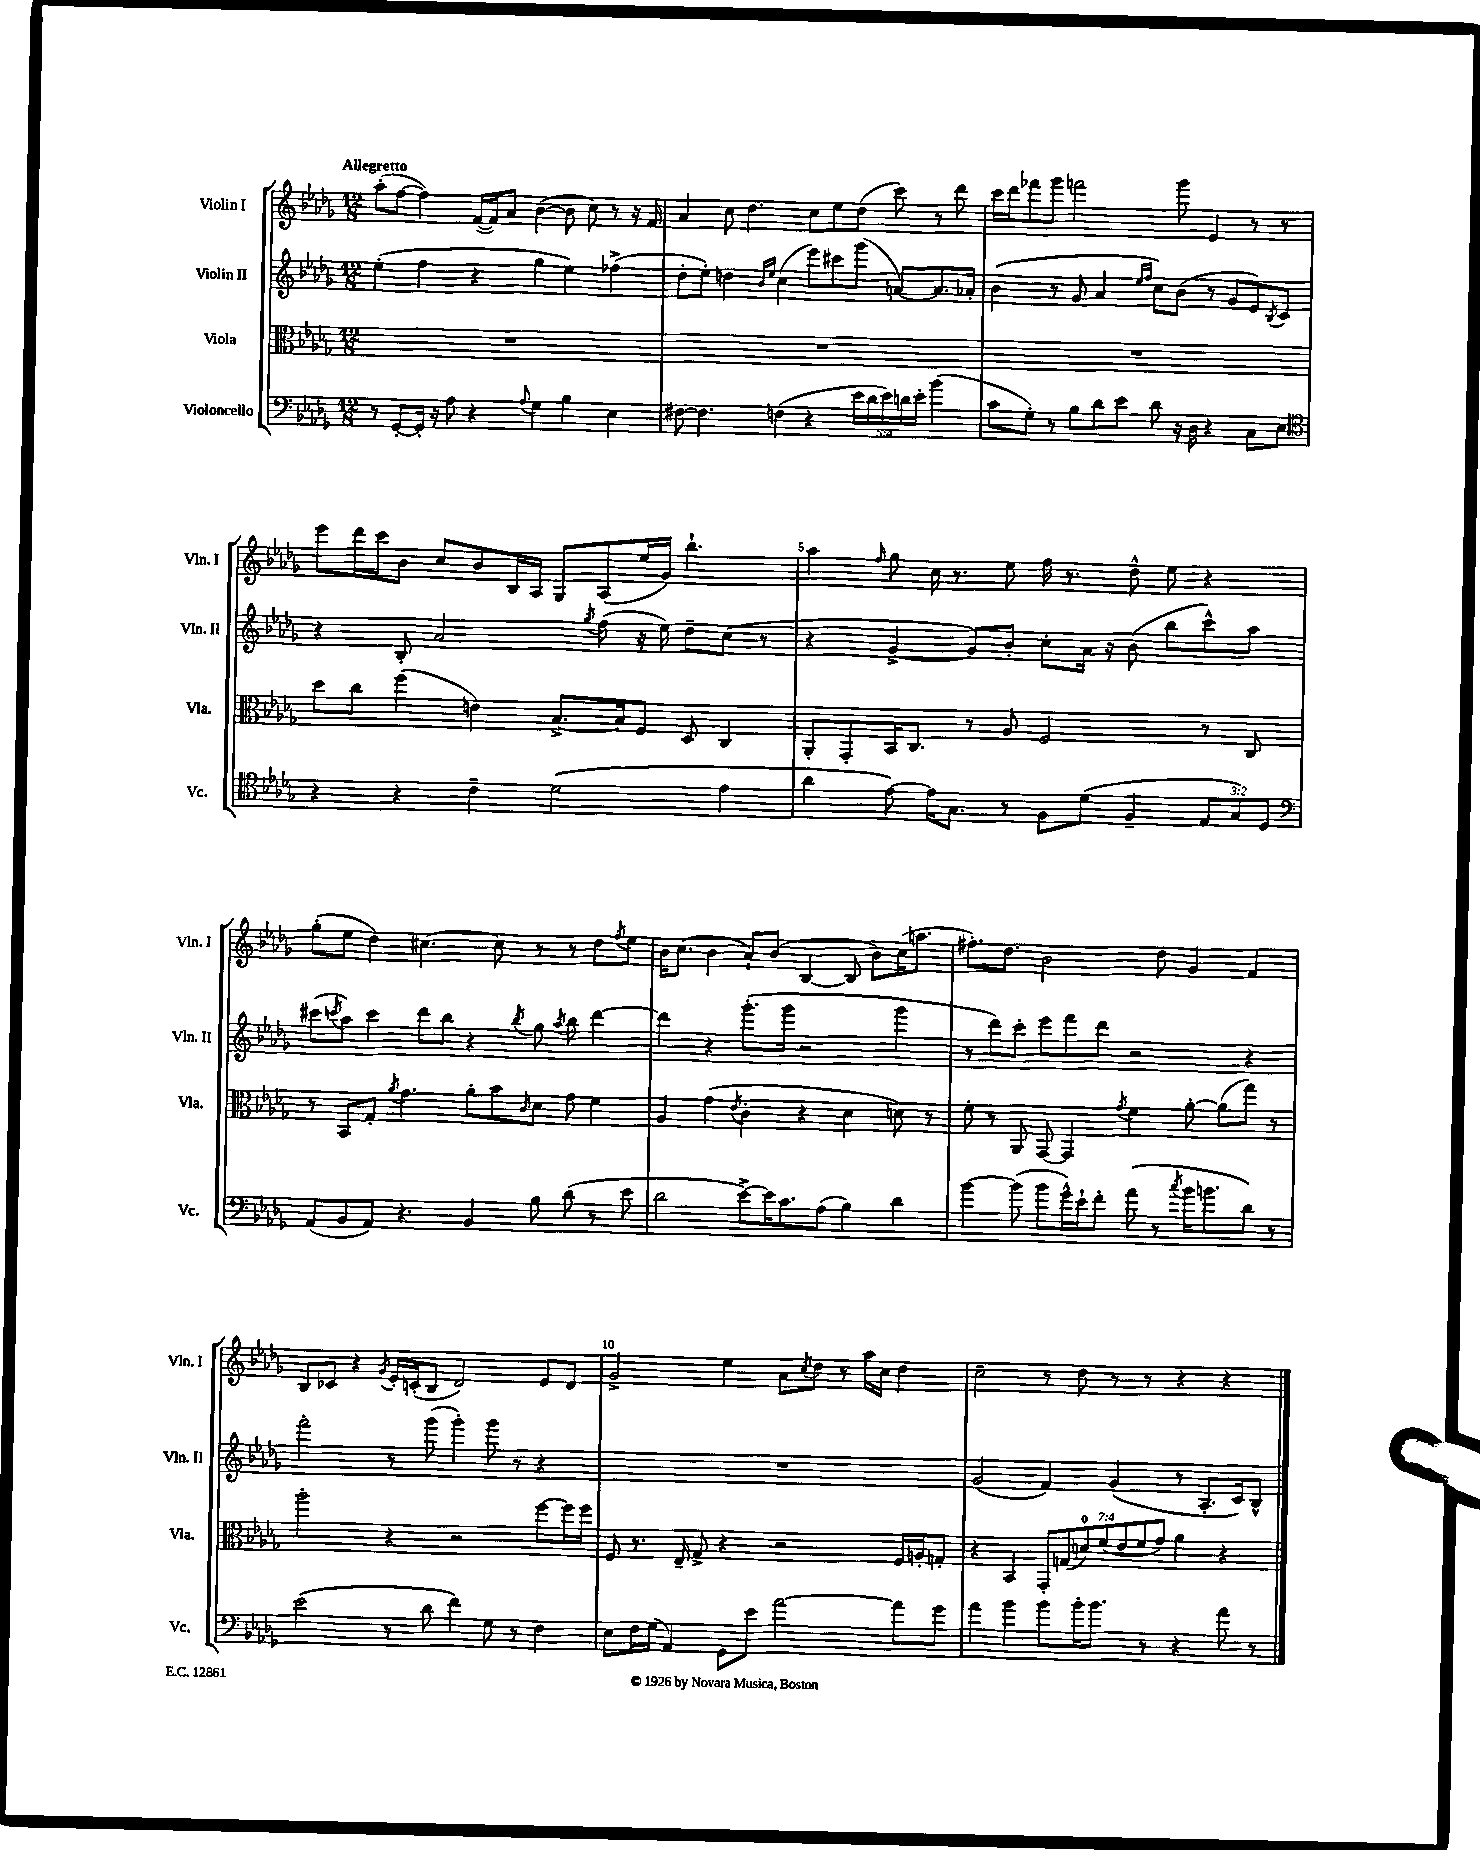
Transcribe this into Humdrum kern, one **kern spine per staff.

**kern	**kern	**kern	**kern
*staff4	*staff3	*staff2	*staff1
*clefF4	*clefC3	*clefG2	*clefG2
*k[b-e-a-d-g-]	*k[b-e-a-d-g-]	*k[b-e-a-d-g-]	*k[b-e-a-d-g-]
*M12/8	*M12/8	*M12/8	*M12/8
8r	1.r	(4ee-'	(8aa-'
[8GG-'	.	.	[8ff
16GG-']	.	4ff	4ff])
16r	.	.	.
8A-	.	.	.
4r	.	4r	([16f
.	.	.	16f])
.	.	.	8a-
8qqA-	.	.	.
4G-	.	4gg-	([4b-
4B-	.	4ee-)	8b-]
.	.	.	8cc)
4E-	.	(4ff-^	8r
.	.	.	16r
.	.	.	16f
=	=	=	=
[8F#	1.r	8dd-'	4a-
4.F#]	.	8ee-')	.
.	.	4dd	8cc
.	.	.	4.dd-
.	.	16qqb-	.
.	.	16qqee-	.
(4F	.	(4cc	.
4r	.	8eee-)	8cc
.	.	8ccc#	8ee-
20e-	.	(8ggg-	(8dd-
20d-	.	.	.
20e-)	.	.	.
.	.	[8a)	8ccc)
20d	.	.	.
20e-'	.	.	.
(4b-	.	8.a]	8r
.	.	.	8ddd-
.	.	16a-'	.
=	=	=	=
8c	1.r	(4b-	16ccc
.	.	.	16ddd-
8G-')	.	.	8fff-
8r	.	8r	8ggg-
8B-	.	8g-	2fff
8d-	.	4a-	.
8e-	.	.	.
.	.	16qqee-	.
.	.	16qqff	.
8d-	.	8cc)	.
16r	.	(8b-	8ggg-
16D-	.	.	.
4r	.	8r	4e-
.	.	8g-	.
8C	.	8e-)	8r
.	.	8qB-	.
8E-	.	8c	8r
=	=	=	=
*clefC4	*	*	*
4r	8dd-	4r	8eee-
.	8cc	.	16ddd-
.	.	.	16ccc
4r	(4ff	8B-'	8b-
.	.	2a-	8cc
4c~	4e)	.	8b-
.	.	.	16B-
.	.	.	16A-
(2d-	[8.B-^	.	8G-
.	.	8qgg-	.
.	.	(8ff	(8A-
.	16B-]	.	.
.	8F	16r	16ee-
.	.	16ee-)	16g-)
.	8D-	8dd-~	4.bb-`
4e-	4C	(8cc	.
.	.	8r	.
=	=	=	=
4a-	8AA-'	4r	4aa-
.	8GG-'	.	.
.	.	.	16qqff
[8e-)	16BB-	[4g-^	8gg-
.	8.C	.	.
16e-]	.	.	16cc
8.G-	.	.	8.r
.	8r	8g-])	.
8r	8A-	8b-'	8ee-
8F	2F	8cc'	16ff
.	.	.	8.r
(8d-	.	16a-	.
.	.	16r	.
4F~	.	(8b-	8dd-^^
.	.	8bb-	8ee-
12E-	8r	8ccc^^)	4r
12G-)	.	.	.
.	8C	8aa-	.
12D-	.	.	.
=	=	=	=
*clefF4	*	*	*
(8AA-	8r	(8ccc#	(8gg-'
.	.	8qccc	.
8BB-	8BB-	8aa-)	8ee-
8AA-)	8G-'	4ccc	4dd-)
.	8qa-	.	.
4.r	4.g-	.	.
.	.	8ddd-	[4.cc#
.	.	8bb-	.
4BB-	8a-'	4r	.
.	8b-	.	8cc#]
.	16qqc	8qbb-	.
8B-	8d-	8gg-	8r
.	.	8qaa-	.
(8d-	8g-	8bb-	8r
8r	4f	[4ddd-	8dd-
.	.	.	8qff
8e-	.	.	8ee-
=	=	=	=
2d-	4A-	4ddd-]	16b-
.	.	.	(8.cc
.	(4g-	4r	4b-
.	8qe-	.	.
[8e-^)	4c'	(8.ggg-'	8a-`)
16e-]	.	.	(8b-
8.c	.	16ggg-	.
.	4r	2r	[4B-
(8A-	.	.	.
4B-)	4d-	.	8B-]
.	.	.	8b-)
4d-	8d)	4ggg-	(16cc
.	.	.	8.aa
.	8r	.	.
=	=	=	=
[4b-	8f'	8r	8.ff#')
.	8r	8ddd-)	.
.	.	.	8.dd-
(8b-]	8AA-	8ccc'	.
8b-	[8GG-	8eee-	2b-
16g-^^)	4GG-]	8fff	.
16e-`	.	.	.
8f'	.	8ddd-	.
.	8qg-	.	.
(8a-	4f	2r	.
8r	.	.	8dd-
8qcc	.	.	.
16b-	[8a-'	.	4g-
8.b	.	.	.
.	(8a-]	.	.
8d-)	8gg-)	4r	4f
8r	8r	.	.
=	=	=	=
(2e-	2aa-'	2fff'	8B-
.	.	.	8c-
.	.	.	4r
.	.	.	8qg-
8r	4r	8r	16e-'
.	.	.	(16c'
8d-	.	(8ggg-	8B-
4f)	2r	4ggg-')	2d-)
8G-	.	8ggg-	.
8r	.	8r	.
4F	[8ff	4r	8e-
.	16ff]	.	8d-
.	16ff	.	.
=	=	=	=
8E-	8F	1.r	2g-^
16F	8.r	.	.
(16G-	.	.	.
4AA-)	.	.	.
.	16E-~	.	.
.	8G-^	.	.
8GG-	4r	.	4ee-
8e-	.	.	.
[2a-	2r	.	8a-
.	.	.	8qcc
.	.	.	8dd-
.	.	.	8r
.	.	.	16aa-
.	.	.	16cc
8a-]	16F	.	4dd-
.	16A'	.	.
8g-	8G'	.	.
=	=	=	=
4a-	4r	(2g-	2cc~
4b-	4BB-	.	.
8b-	14GG-'	4f)	8r
.	(14G	.	.
16b-'	.	.	8dd-
.	14d)	.	.
8.b-	.	.	.
.	(14f	.	.
.	.	(4g-	8r
.	14e-	.	.
.	14f	.	.
8r	.	.	8r
.	14g-)	.	.
4r	4a-	8r	4r
.	.	8.A-'	.
8a-	4r	.	4r
.	.	16c)	.
8r	.	8B-^^	.
==	==	==	==
*-	*-	*-	*-
